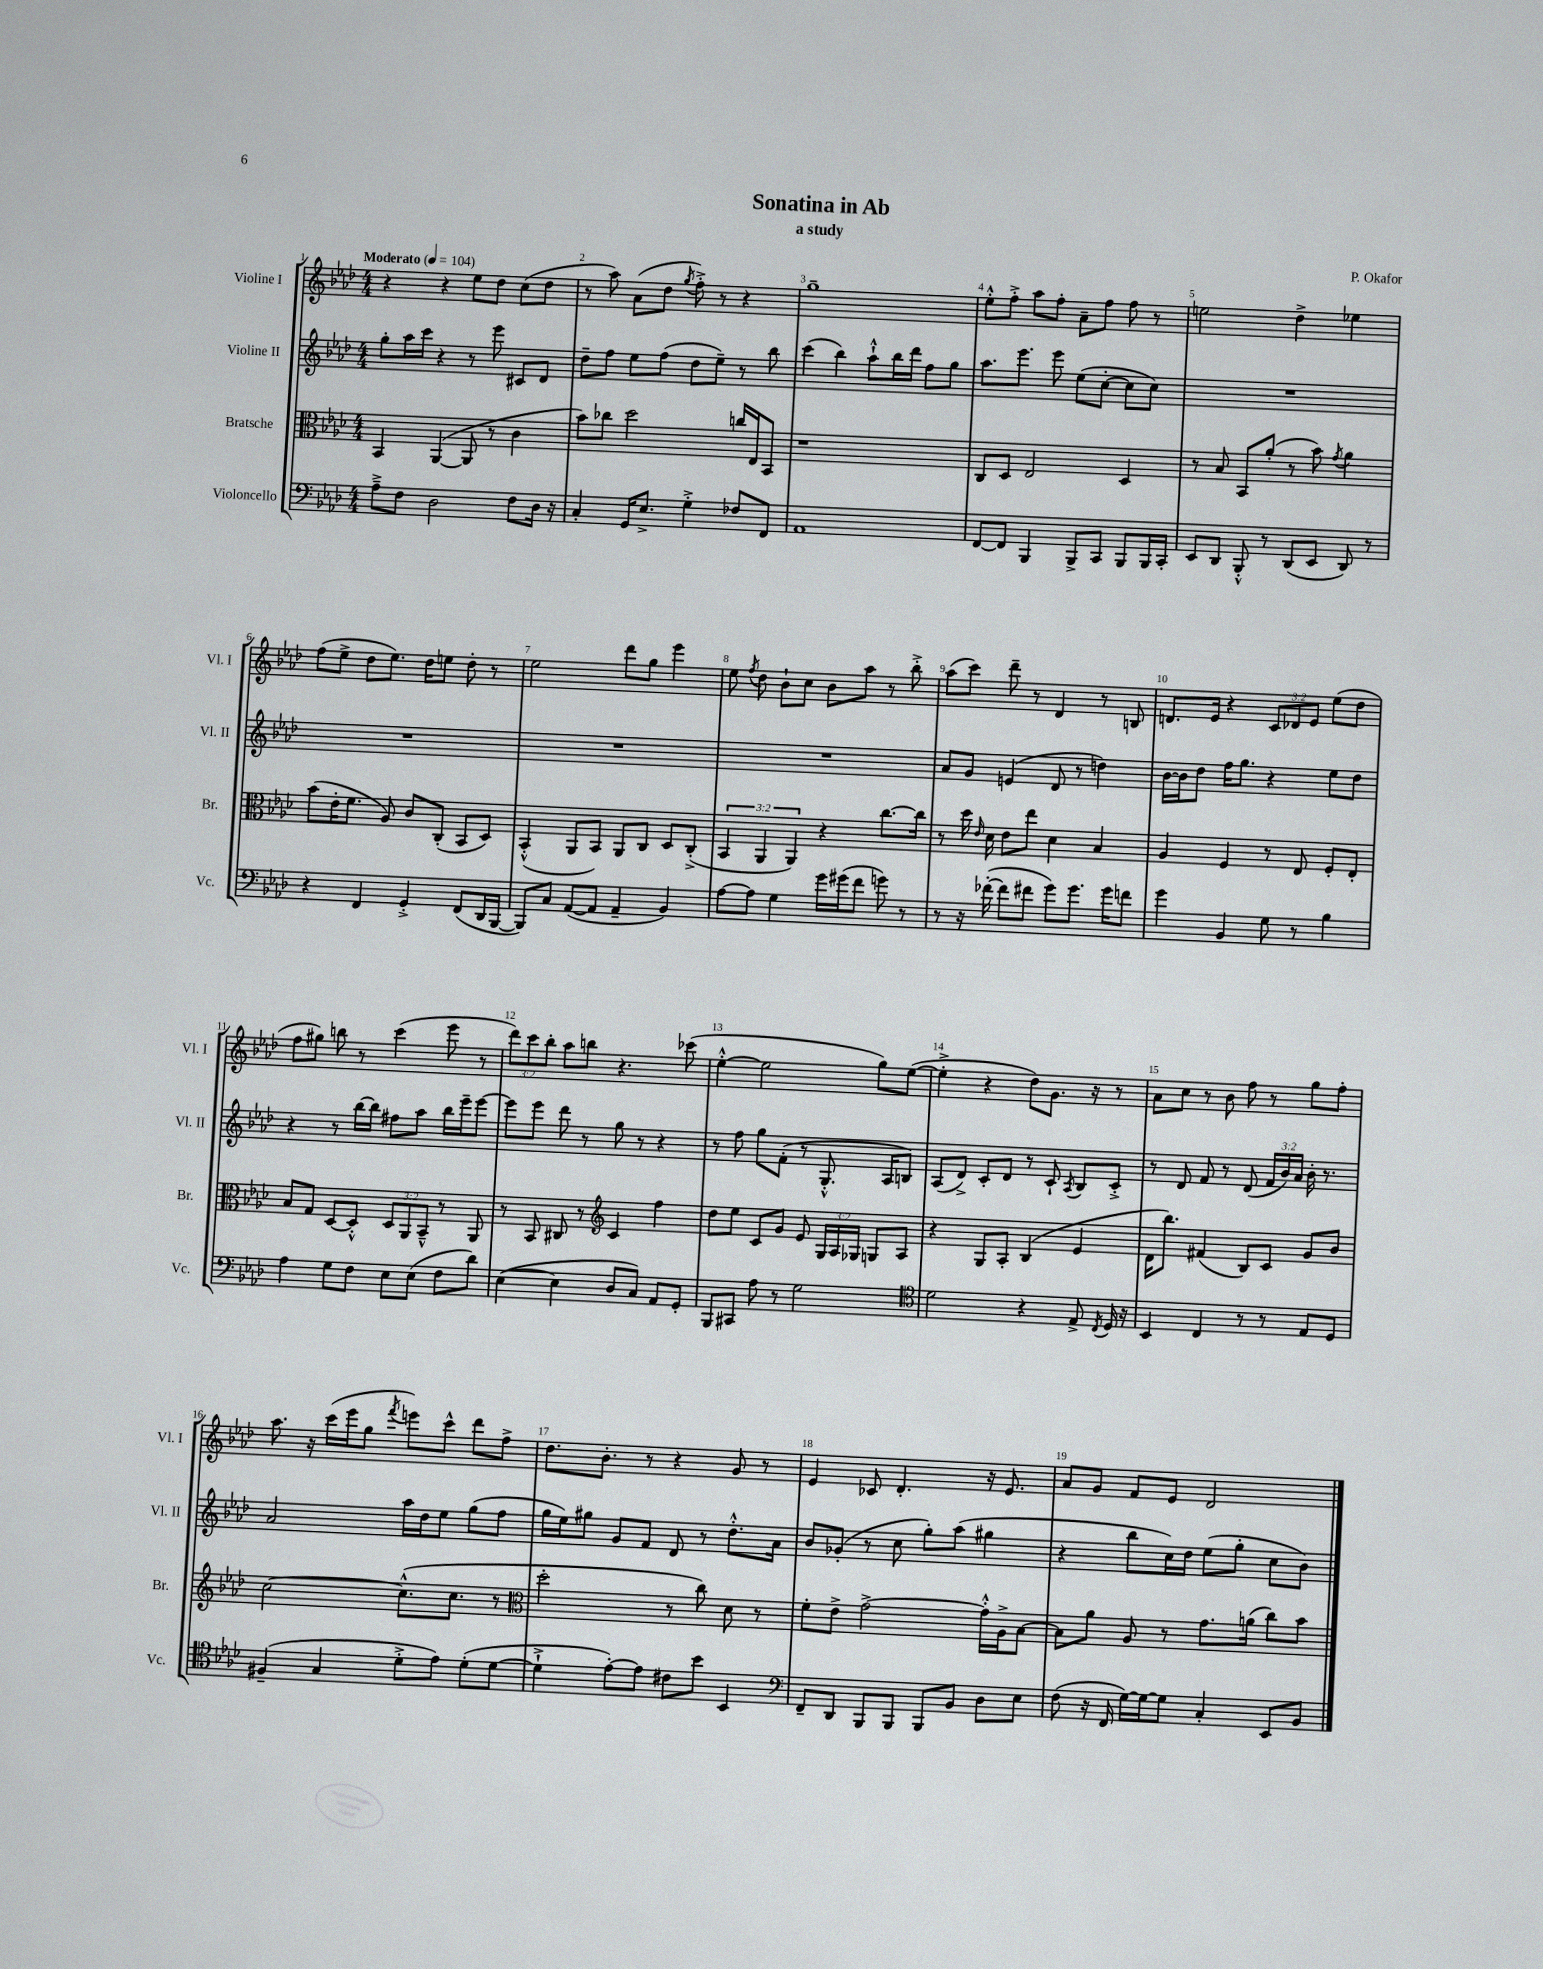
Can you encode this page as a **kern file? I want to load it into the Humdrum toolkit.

**kern	**kern	**kern	**kern
*part4	*part3	*part2	*part1
*staff4	*staff3	*staff2	*staff1
*I"Violoncello	*I"Bratsche	*I"Violine II	*I"Violine I
*I'Vc.	*I'Br.	*I'Vl. II	*I'Vl. I
*clefF4	*clefC3	*clefG2	*clefG2
*k[b-e-a-d-]	*k[b-e-a-d-]	*k[b-e-a-d-]	*k[b-e-a-d-]
*M4/4	*M4/4	*M4/4	*M4/4
*MM104	*MM104	*MM104	*MM104
=1	=1	=1	=1
!	!	!	!LO:TX:a:B:t=Moderato
8A-~^\L	4BB-/	8gg'\L	4r
8F\J	.	16aa-\L	.
.	.	16ccc\JJ	.
2D-\	([4AA-/	4r	4r
.	8AA-/]	8r	8ee-\L
.	8r	8eee-\	8dd-\J
8F\L	4c\	8c#X/L	(8cc\L
16D-\Jk	.	8d-/J	8dd-\J
16r	.	.	.
=2	=2	=2	=2
4C'/	8b-\L)	8dd-~\L	8r
.	8cc-X\J	8ff\J	8aa-\)
16GG/KL	2dd-\	8ee-\L	(8a-\L
8.E-^/J	.	.	.
.	.	(8ff\J	8dd-\J
.	.	.	8qgg/
4G'^\	.	8dd-\L	8ff'^\)
.	.	8ee-~\J)	8r
8F-X/L	16ccn/LL	8r	4r
.	16E-/J	.	.
8FF/J	8BB-/J	8bb-\	.
=3	=3	=3	=3
1AA-	1r	(4ccc\	1gg~
.	.	4bb-\)	.
.	.	8aa-`^^\L	.
.	.	16bb-\L	.
.	.	16ddd-\JJ	.
.	.	8ff\L	.
.	.	8gg\J	.
=4	=4	=4	=4
[8FF/L	8C/L	8.aa-\L	8ee-'^^\L
8FF/J]	8D-/J	.	8ff'^\J
.	.	8.eee-\J	.
4BBB-/	2E-/	.	8aa-\L
.	.	8eee-\	8ff'\J
8BBB-^/L	.	(8ee-\L	8a-~\L
8CC/J	.	[8cc'\J	8ff\J
8BBB-/L	4D-/	8cc\L]	8ff\
16BBB-/L	.	8cc\J)	8r
16CC'/JJ	.	.	.
=5	=5	=5	=5
8EE-/L	8r	1r	2een\
8DD-/J	8B-/	.	.
8BBB-'^^/	8BB-/L	.	.
8r	(8a-'/J	.	.
(8DD-/L	8r	.	4dd-^\
8EE-/J	8b-\)	.	.
.	8qg/	.	.
8DD-/)	4a-\	.	4ee-X\
8r	.	.	.
!!LO:LB:g=z
=6	=6	=6	=6
4r	(8b-\L	1r	(8ff\L
.	16e-'\K	.	8ee-^\J
.	8.f\J	.	.
4FF/	.	.	8dd-\L
.	8A-/)	.	8.ee-\J)
4GG'^/	8c/L	.	.
.	.	.	16dd-\KL
.	(8C'/J	.	8een\J
(8FF/L	8BB-/L	.	8dd-'\
16DD-/L	8D-/J)	.	8r
[16BBB-/JJ	.	.	.
=7	=7	=7	=7
8BBB-/L])	(4BB-'^^/	1r	2ee-\
8C/J	.	.	.
([8AA-/L	8AA-/L	.	.
8AA-/J]	8BB-/J)	.	.
4AA-~/	8AA-/L	.	8ddd-\L
.	8C/J	.	8gg\J
4BB-/)	8D-/L	.	4eee-\
.	(8C'^/J	.	.
=8	=8	=8	=8
[8A-\L	6BB-/	1r	8ee-\
.	.	.	8qff/
8A-\J]	.	.	8dd-\
.	6AA-/	.	.
4G\	.	.	8b-`\L
.	6AA-/)	.	.
.	.	.	8cc\J
16g\LL	4r	.	8b-\L
(16g#X\J	.	.	.
8f\J	.	.	8aa-\J
8gn\)	[8.cc\L	.	8r
8r	.	.	8bb-'^\
.	16cc\Jk]	.	.
=9	=9	=9	=9
8r	8r	8a-/L	(8aa-\L
16r	16dd-\	8g/J	8ccc\J)
.	16qqe-/	.	.
([16f-X'\	16d-\	.	.
8f-\L]	8e-\L	(4en/	8ddd-~\
8f#X\J	8ee-\J	.	8r
8g\L)	4d-\	8d-/	4d-/
8.g\J	.	8r	.
.	4B-/	4ddn\)	8r
16g\KL	.	.	.
8fn\J	.	.	8Bn/
=10	=10	=10	=10
4g\	4A-/	[16b-\LL	8.dn/L
.	.	16b-\J]	.
.	.	8dd-\J	.
.	.	.	16e-/Jk
4BB-/	4F/	16ff\KL	4r
.	.	8.gg\J	.
8G\	8r	4r	12c/L
.	.	.	12d-X/
8r	8E-/	.	.
.	.	.	12e-/J
4B-\	8F'/L	8ee-\L	(8ee-\L
.	8E-'/J	8dd-\J	8dd-\J
!!LO:LB:g=z
=11	=11	=11	=11
4A-\	8B-/L	4r	8ff\L
.	8G/J	.	8gg#X\J)
8G\L	[8D-/L	8r	8bbn\
8F\J	8D-'^^/J]	[16bb-\LL	8r
.	.	16bb-\JJ]	.
8E-\L	12D-/L	8ff#X\L	(4ccc\
.	12AA-/	.	.
(8E-\J	.	8aa-\J	.
.	12BB-~^^/J	.	.
8F\L	8r	16bb-\LL	8eee-\
.	.	16eee-~\J	.
8d-\J)	8AA-/	[8eee-\J	8r
=12	=12	=12	=12
([4E-\	8r	8eee-\L]	12ddd-\L)
.	.	.	12ccc\
.	8BB-/	8eee-\J	.
.	.	.	12bb-'\J
4E-\]	8C#X/	8ddd-\	8aa-\L
.	8r	8r	8bbn\J
*	*clefG2	*	*
8D-/L	4c/	8gg\	4.r
8C/J)	.	8r	.
8AA-/L	4ff\	4r	.
8GG'/J	.	.	(8ccc-X\
=13	=13	=13	=13
8BBB-/L	8dd-\L	8r	[4ee-'^^\
8CC#X/J	8ee-\J	8ff\	.
8A-\	8c/L	8gg\L	2ee-\]
8r	8g/J	(8f'\J	.
2G\	8e-/	8r	.
.	24G/LL	8.G'^^/	.
.	24A-/	.	.
.	24G-X/JJ	.	.
.	8Gn/L	.	8gg\L)
.	.	16A-/KL	.
.	8A-/J	8Bn/J)	([8ee-\J
=14	=14	=14	=14
*clefC4	*	*	*
2d-\	4r	(8A-/L	4ee-'^\]
.	.	8d-^/J)	.
.	8G/L	8c'/L	4r
.	8A-'/J	8d-/J	.
4r	(4B-/	8r	8dd-\L)
.	.	8c`/	8.g\J
.	.	8qA-/	.
8E-^/	4e-/	8B-/L	.
.	.	.	16r
8qC/	.	.	.
16D-/	.	8c'^/J	8r
16r	.	.	.
=15	=15	=15	=15
4BB-/	16d-\KL	8r	8a-\L
.	8.bb-\J)	.	.
.	.	8d-/	8cc\J
4C/	(4f#X/	8f/	8r
.	.	8r	8b-\
8r	8B-/L)	(8d-/	8ff\
8r	8c/J	24f/LL	8r
.	.	24b-/)	.
.	.	24a-/JJ	.
8E-/L	8g/L	16b-'\	8gg\L
.	.	8.r	.
8D-/J	8b-/J	.	8ff'\J
!!LO:LB:g=z
=16	=16	=16	=16
(4F#X~/	[2cc\	2a-/	8.aa-\
.	.	.	16r
4G/	.	.	(16ccc\LL
.	.	.	16eee-\J
.	.	.	8gg\J
.	.	.	8qfff/
8d-'^\L	(8.cc^^\L]	16aa-\LL	8eeen\L)
.	.	16dd-\J	.
8e-\J)	.	8ee-\J	8ccc^^\J
.	8.cc\J	.	.
(8d-'\L	.	(8gg\L	8ddd-\L
[8d-\J	8r	8ff\J	8ff^\J
=17	=17	=17	=17
*	*clefC3	*	*
4d-`^\]	2dd-'\	16gg\LL	8.dd-\L
.	.	16ee-\J)	.
.	.	8gg#X\J	.
.	.	.	8.b-'\J
[8e-'\L)	.	8g/L	.
8e-\J]	.	8f/J	8r
8c#X\L	8r	8d-/	4r
8b-\J	8cc\)	8r	.
4BB-/	8d-\	8.dd-'^^\L	8g/
.	8r	.	8r
.	.	16a-\Jk	.
=18	=18	=18	=18
*clefF4	*	*	*
8FF~/L	8f'\L	8b-/L	4e-/
8DD-/J	8e-^\J	(8g-X'/J	.
8BBB-/L	[2g^\	8r	8c-X/
8BBB-/J	.	8cc\	4.d-'/
8BBB-/L	.	8gg'\L)	.
8BB-/J	.	(8aa-\J	.
8D-\L	16g'^^\LL]	4gg#X\	16r
.	16A-^\J	.	8.e-/
8E-\J	[8B-\J	.	.
=19	=19	=19	=19
(8F\	8B-\L]	4r	8a-/L
16r	8a-\J	.	8g/J
16FF/	.	.	.
[16G\LL)	8A-/	8bb-\L	8f/L
16G\J_	.	.	.
8G\J]	8r	16cc\L)	8e-/J
.	.	16dd-\JJ	.
4C'/	8.g\L	(8ee-\L	2d-/
.	.	8gg'\J	.
.	(16an\Jk	.	.
8EE-/L	8cc\L)	8cc\L	.
8BB-/J	8b-\J	8b-\J)	.
==	==	==	==
*-	*-	*-	*-
